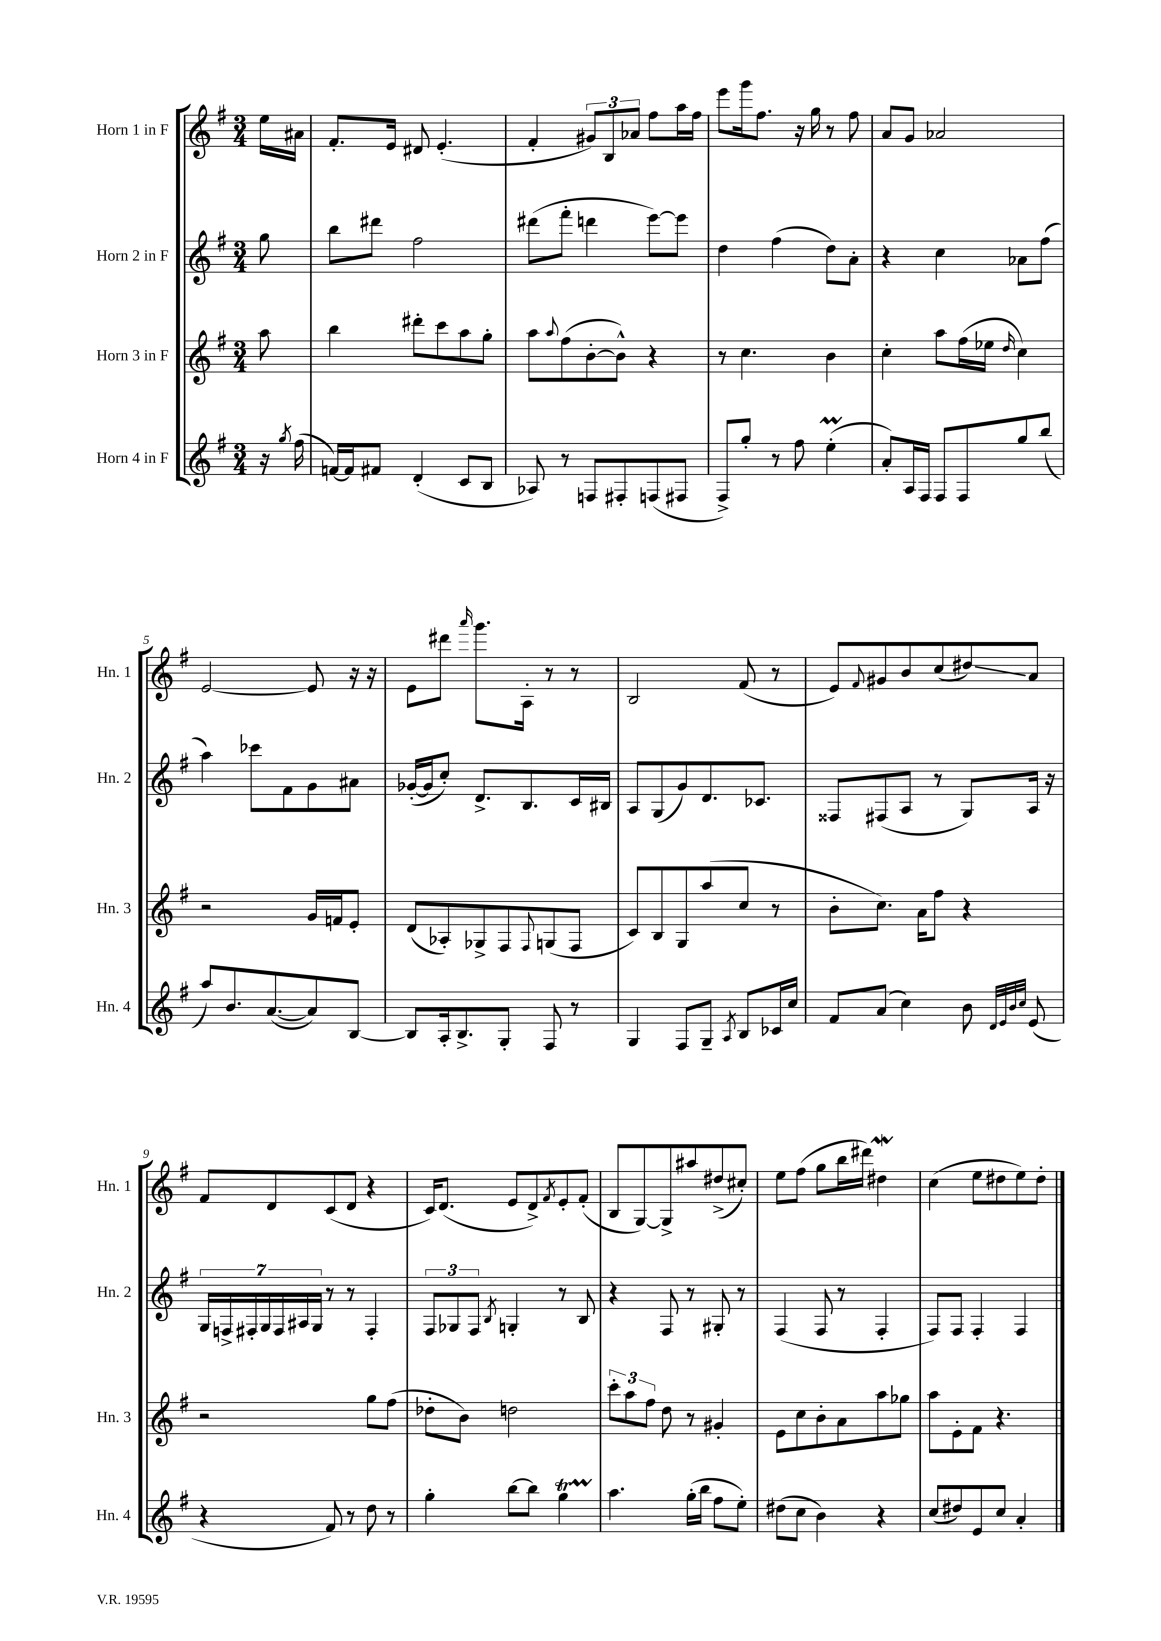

**kern	**kern	**kern	**kern
*staff4	*staff3	*staff2	*staff1
*clefG2	*clefG2	*clefG2	*clefG2
*k[f#]	*k[f#]	*k[f#]	*k[f#]
*M3/4	*M3/4	*M3/4	*M3/4
16r	8aa	8gg	16ee
8qgg	.	.	.
(16ff#	.	.	16a#
=	=	=	=
[16f)	4bb	8bb	8.f#'
16f]	.	.	.
8f#	.	8ddd#	.
.	.	.	16e
(4d'	8ddd#'	2ff#	8d#
.	8ccc	.	(4.e'
8c	8aa	.	.
8B	8gg'	.	.
=	=	=	=
8A-)	8aa	(8ddd#	4f#'
.	8qqaa	.	.
8r	(8ff#	8fff#'	.
8F	[8b'	4ddd	12g#)
.	.	.	12B
8F#'	8b^^])	.	.
.	.	.	12a-
(8F	4r	[8eee)	8ff#
8F#	.	8eee]	16aa
.	.	.	16ff#
=	=	=	=
8F#^)	8r	4dd	8eee
8gg'	4.cc	.	16ggg
.	.	.	8.ff#
8r	.	(4ff#	.
8ff#	.	.	16r
.	.	.	16gg
(4ee'	4b	8dd)	8r
.	.	8a'	8ff#
=	=	=	=
8a')	4cc'	4r	8a
16A	.	.	8g
16F#	.	.	.
8F#	8aa	4cc	2a-
8F#	(16ff#	.	.
.	16ee-	.	.
.	16qqdd	.	.
8gg	4cc)	8a-	.
(8bb	.	(8ff#	.
=	=	=	=
8aa)	2r	4aa)	[2e
8.b	.	.	.
.	.	8ccc-	.
([8.a	.	.	.
.	.	8f#	.
8a])	16g	8g	8e]
.	16f	.	.
[8B	8e'	8a#	16r
.	.	.	16r
=	=	=	=
8B]	(8d	([16g-'	8e
.	.	16g-]	.
16A'	8A-')	8cc')	8ddd#
8.B^	.	.	.
.	.	.	16qqaaa
.	8G-^	8.d^	8.ggg
8G'	8F#	.	.
.	.	8.B	16A'
.	8qqF#	.	.
8F#	(8G	.	8r
8r	8F#	16c	8r
.	.	16B#	.
=	=	=	=
4G	8c)	8A	2B
.	8B	(8G	.
8F#	8G	8g)	.
8G~	(8aa	8.d	.
8qA	.	.	.
8B	8cc	.	(8f#
.	.	8.c-	.
16c-	8r	.	8r
16cc	.	.	.
=	=	=	=
8f#	8b'	8F##	8e)
.	.	.	8qqf#
(8a	8.cc)	(8F#	8g#
4cc)	.	8A	8b
.	16a	.	.
.	8ff#	8r	(8cc
8b	4r	8G)	8dd#)
32qqd	.	.	.
32qqe	.	.	.
32qqb	.	.	.
32qqcc	.	.	.
(8e	.	16A	8a
.	.	16r	.
=	=	=	=
4r	2r	28G	8f#
.	.	28F^	.
.	.	28F#'	.
.	.	28G	.
.	.	.	8d
.	.	28F#	.
.	.	28A#	.
.	.	28G	.
8f#)	.	8r	(8c
8r	.	8r	8d
8dd	8gg	4F#'	4r
8r	(8ff#	.	.
=	=	=	=
4gg'	8dd-'	12F#	16c)
.	.	.	(8.d
.	.	12G-	.
.	8b)	.	.
.	.	12F#	.
.	.	8qB	.
[8bb	2dd	4G'	8e
8bb]	.	.	8d^)
.	.	.	8qf#
4gg	.	8r	8e'
.	.	8B	(8f#'
=	=	=	=
4.aa	12ccc'	4r	8B
.	12aa	.	.
.	.	.	[8G)
.	12ff#	.	.
.	8dd	8F#	8G^]
(16gg'	8r	8r	8aa#
16bb	.	.	.
8ff#	4g#'	8G#'	(8dd#^
8ee')	.	8r	8cc#')
=	=	=	=
(8dd#	8e	(4F#	8ee
8cc	8cc	.	(8ff#
4b)	8b'	8F#	8gg
.	8a	8r	16bb
.	.	.	16ddd#)
4r	8aa	4F#'	4dd#
.	8gg-	.	.
=	=	=	=
(8cc	8aa	8F#)	(4cc
8dd#)	8e'	8F#	.
8e	8f#	4F#'	8ee
8cc	4.r	.	8dd#
4a'	.	4F#	8ee)
.	.	.	8dd#'
==	==	==	==
*-	*-	*-	*-
